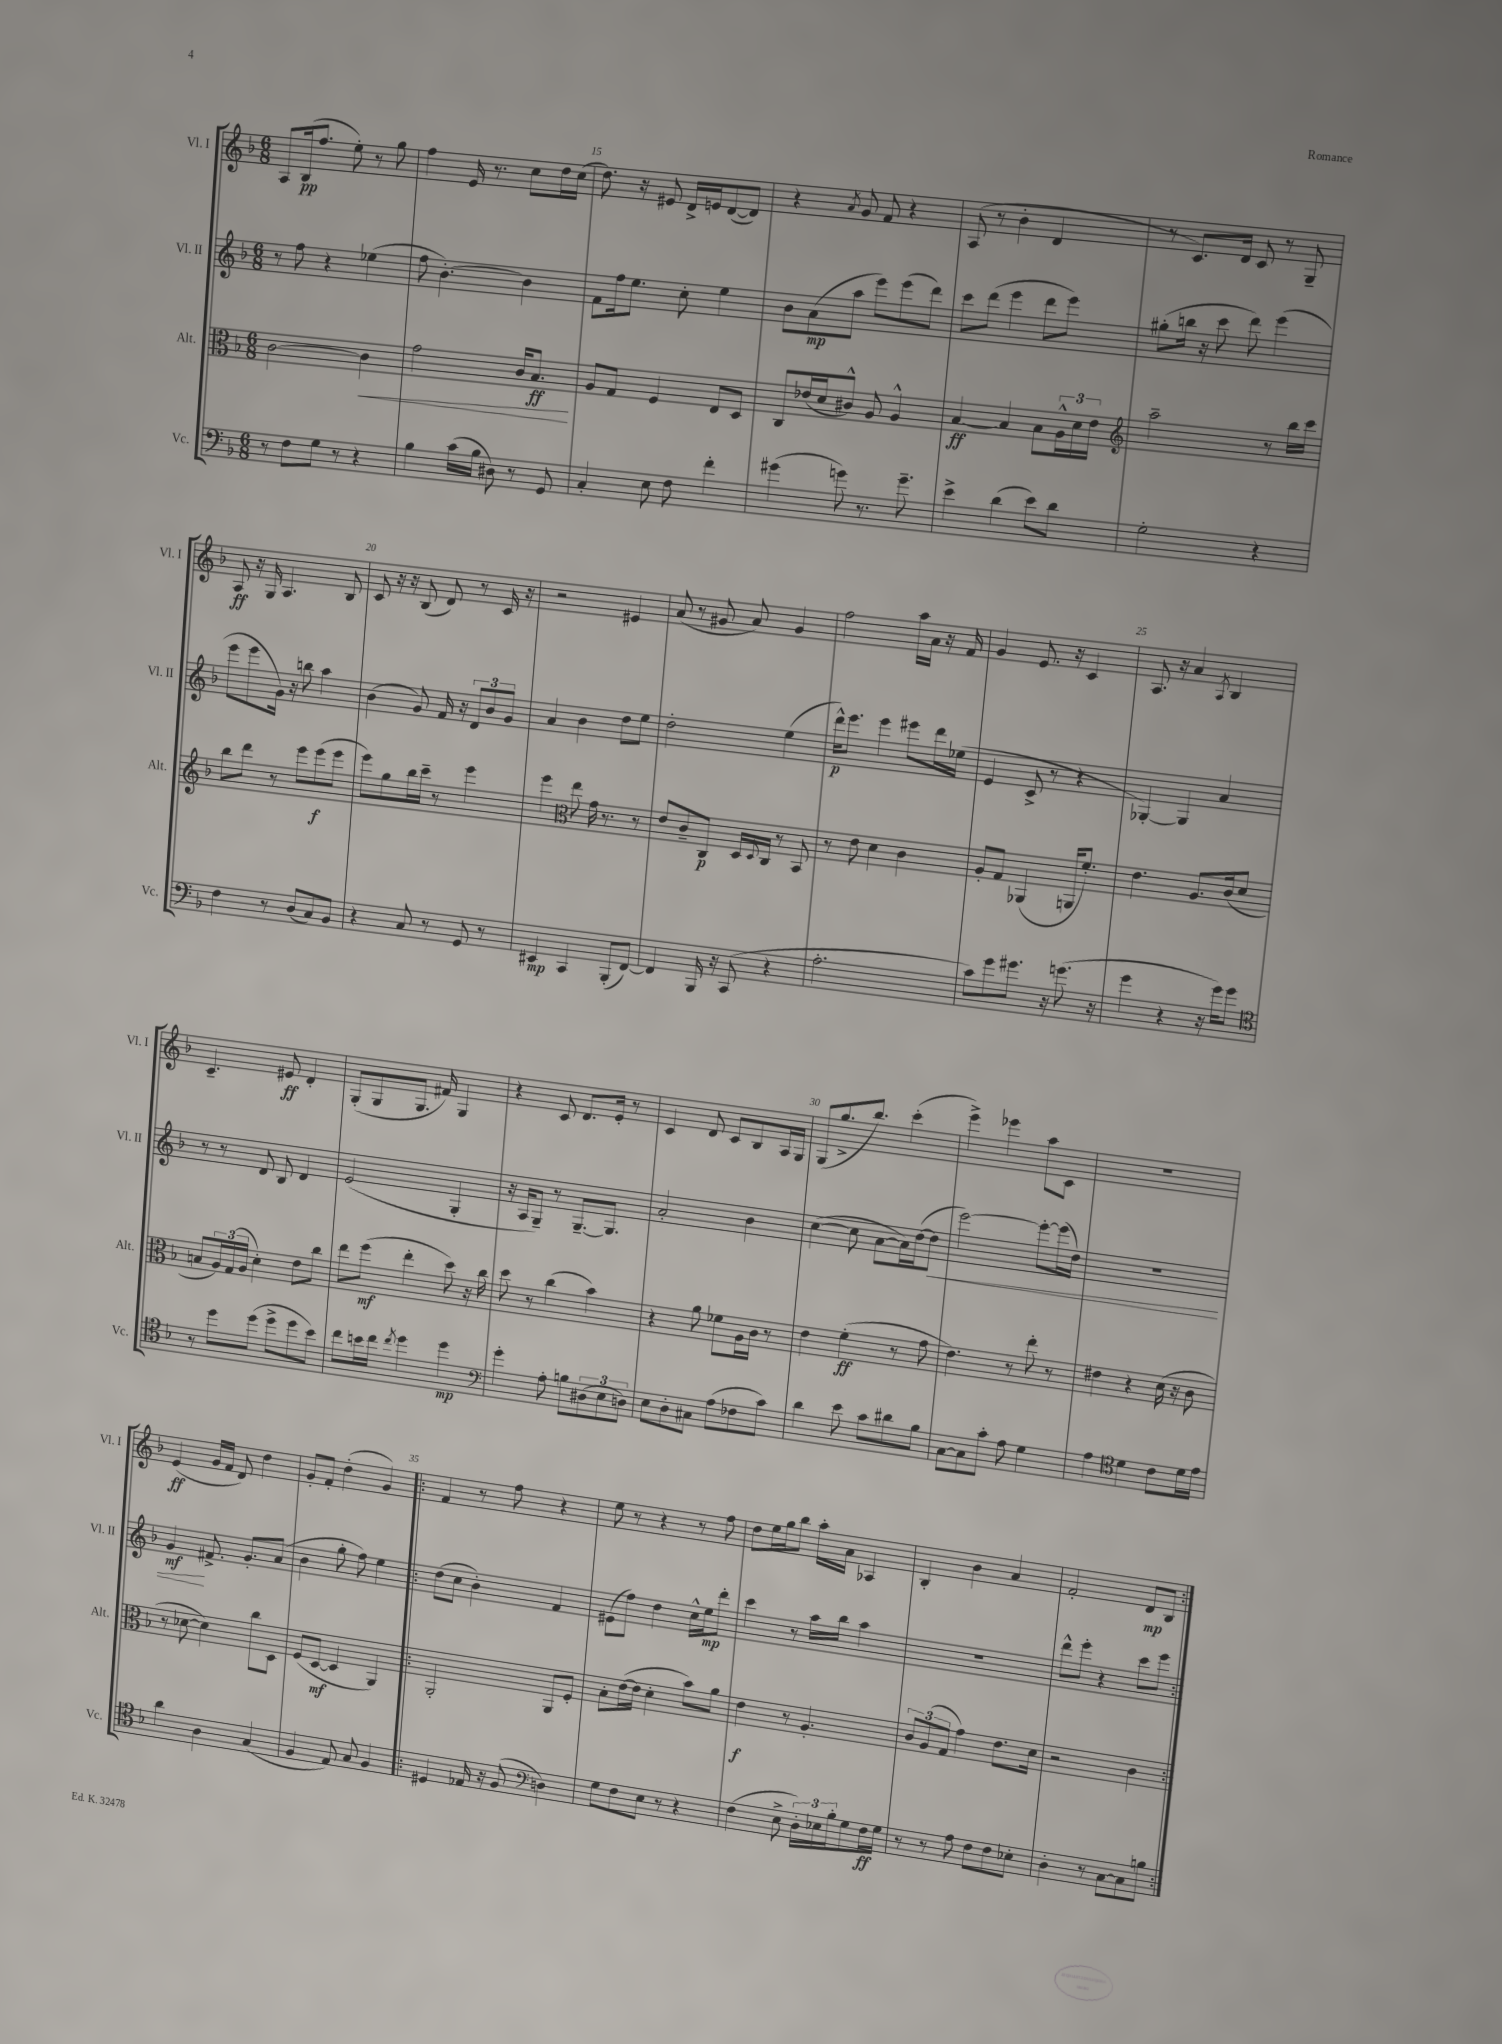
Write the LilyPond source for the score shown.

<<
\new StaffGroup <<
\new Staff = "s0" \with { instrumentName = "Vl. I" shortInstrumentName = "Vl. I" } {
    \clef treble \key f \major \numericTimeSignature \time 6/8
    a8 bes16\pp( f''8. e''8-.) r8 g''8 |
    f''4 e'16 r8. c''8 d''16 c''16( |
    d''8.) r16 eis'8 d'16-> e'16 d'8~( d'8) |
    r4 \acciaccatura { a'8 } g'8 f'8 r4 |
    a8( r8 bes'4-. d'4 |
    r8 c'8.) d'16 c'8 r8 g8-- |
    a8\ff r16 g16 a4. bes8 |
    c'8 r16 r16 bes8( d'8) r8 c'16 r16 |
    r2 eis'4 |
    a'8( r8 gis'8 a'8) gis'4 |
    f''2 a''16 a'16 r16 f'16 |
    g'4 e'8. r16 c'4 |
    a8. r16 a'4 \acciaccatura { a8 } bes4 |
    c'4.-- eis'8\ff d'4-. |
    g8-.( g8 g8. fis'16) g4 |
    r4 c'8 d'8. e'16-. r8 |
    c'4 d'8 c'8 bes8 a16 g16 |
    g8( g''8.-> bes''8.) c'''4-.( |
    e'''4->) ees'''4 a''8 c'8 |
    R2. |
    e'4\ff( g'16 f'16 d'8) d''4 |
    g'8-. f'8-. d''4-.( g'4) |
    \repeat volta 2 { f'4 r8 f''8 r4 |
    e''8 r8 r4 r8 f''8 |
    d''8 e''16 g''16 bes''8 a''16-. a'16 aes4 |
    bes4-. bes'4 a'4 |
    f'2-. d'8\mp bes8 | }
}
\new Staff = "s1" \with { instrumentName = "Vl. II" shortInstrumentName = "Vl. II" } {
    \clef treble \key f \major \numericTimeSignature \time 6/8
    r8 f''8 r4 ees''4( |
    f''8 bes'4.~-.) bes'4 |
    f'8 f''16 e''8. c''8-. e''4 |
    bes'8 a'8\mp( a''8 e'''8) e'''8( d'''8) |
    c'''8 d'''8( e'''4 d'''8 e'''8) |
    gis''8-.( b''16 r16 c'''8 d'''8) e'''4( |
    e'''8 e'''8 g'16) r16 b''8 a''4 |
    bes'4( g'8) f'16 r16 \tuplet 3/2 { d'8 bes'8 g'8 } |
    a'4 bes'4 d''8 e''8 |
    d''2-. e''4( |
    d'''16-^\p) e'''8. e'''4 eis'''8 d'''16 ees''16( |
    e'4 c'8-> r8 r4 |
    ges4~-.) ges4 a'4 |
    r8 r8 d'8 bes8 d'4 |
    e'2( g4-. |
    r16 a16 g8--) r8 g8.~-- g8. |
    a'2-. bes'4 |
    c''4~( c''8 a'8~ a'16) d''16~( d''8\< |
    e'''2~) e'''8~-. e'''16( d''16) |
    r2. |
    g'4\mf\! fis'8.-> g'8.-. a'8( |
    bes'4 g''8-. f''8) e''4 |
    \repeat volta 2 { d''8( c''8 bes'4-.) f'4 |
    eis'8( f''8) d''4 c''16-^ e''16\mp d'''8-. |
    c'''4 r8 a''16 bes''16 a''4 |
    R2. |
    d'''8-^ e'''8-. r4 c'''8 e'''8 | }
}
\new Staff = "s2" \with { instrumentName = "Alt." shortInstrumentName = "Alt." } {
    \clef alto \key f \major \numericTimeSignature \time 6/8
    c'2~ c'4\< |
    g'2 c'16 bes8.\ff\! |
    a8 g8 f4 e8 d8 |
    c8 ees'16( d'16 cis'8-^) a8 a4-^ |
    bes4~\ff bes4 bes8 \tuplet 3/2 { a16-^ d'16 e'16 } |
    \clef treble a''2-- r8 bes''16 c'''16 |
    bes''8 d'''8 r8 e'''8 e'''8\f( e'''8 |
    e'''8) g''8 bes''16 c'''16-- r8 e'''4 |
    e'''4 \clef alto e''8 g'16 r8. r8 |
    e'8 c'8-- c8\p d16 \appoggiatura { d8 } c16 r8 bes,8 |
    r8 e'8 d'4 c'4 |
    a8-. g8 aes,4( a,16 f'8.-.) |
    e'4. a8. c'16( d'8 |
    b8 \tuplet 3/2 { a16) g16( a16 } d'4-.) e'8 c''8 |
    e''8 f''8\mf( e''4-. d''8) r16 c''16 |
    d''8 r8 c''4( bes'4) |
    r4 a'8 fes'8 a16 c'16 r8 |
    e'4 f'4-.\ff( r8 g'8 |
    e'4.) r8 e''8-. r8 |
    eis'4 r4 d'16( r16 c'8 |
    r8 des'8~ des'4) c''8 d8 |
    f8( d8~\mf d4 a,4) |
    \repeat volta 2 { a,2-. a,8 f8-. |
    bes8-. e'16~( e'16 d'4-. bes'8) a'8 |
    e'4\f r8 a4.-. |
    \tuplet 3/2 { c'8 a8( g8 } g'4) e'8. d'16 |
    r2 c'4 | }
}
\new Staff = "s3" \with { instrumentName = "Vc." shortInstrumentName = "Vc." } {
    \clef bass \key f \major \numericTimeSignature \time 6/8
    r8 f8 g8 r8 r4 |
    bes4 c'16( bes16 dis8) r8 g,8 |
    c4-. e8 f8 f'4-. |
    gis'4( g'8) r8. g'8.-- |
    e'4-> d'4( e'8) d'8 |
    g2-. r4 |
    f4 r8 d8( c8) bes,8 |
    r4 c8 r8 g,8 r8 |
    eis,4\mp c,4 bes,,8-.( f,8~) |
    f,4 bes,,16 r16 c,8( r4 |
    a2.-. |
    c'8) g'8 gis'8. r16 g'8.( r16 |
    g'4 r4 r16 g'16) g'8 |
    \clef tenor r8 d''8 d''8( d''8-> d''8 bes'8) |
    c''8 b'16 c''16 \acciaccatura { c''8 } d''4 d''4\mp |
    \clef bass g'4-. a8-. b8 \tuplet 3/2 { dis8( e8 d8) } |
    e8 d8-. cis8 a8( fes8 c'8) |
    d'4 e'8 c'8 dis'8 bes8 |
    c8~ c8 c'8-. a8 g4 |
    a4 \clef tenor d'4 c'8 d'16 e'16 |
    a'4 a4 g4( |
    f4 e8) g8 f4 |
    \repeat volta 2 { dis4 ees16 r16 f8( \clef bass d4) |
    g8 f8 e8 r8 r4 |
    f4( e8-> \tuplet 3/2 { d16-.) ees16 bes16-. } g8 f16\ff g16 |
    r8 r8 a8 f8 f8 ees8-. |
    d4-. r8 c8~ c8 b8 | }
}
>>
>>
\layout { \context { \Score currentBarNumber = #13 \override BarNumber.break-visibility = ##(#f #t #t) barNumberVisibility = #(every-nth-bar-number-visible 5) } }
